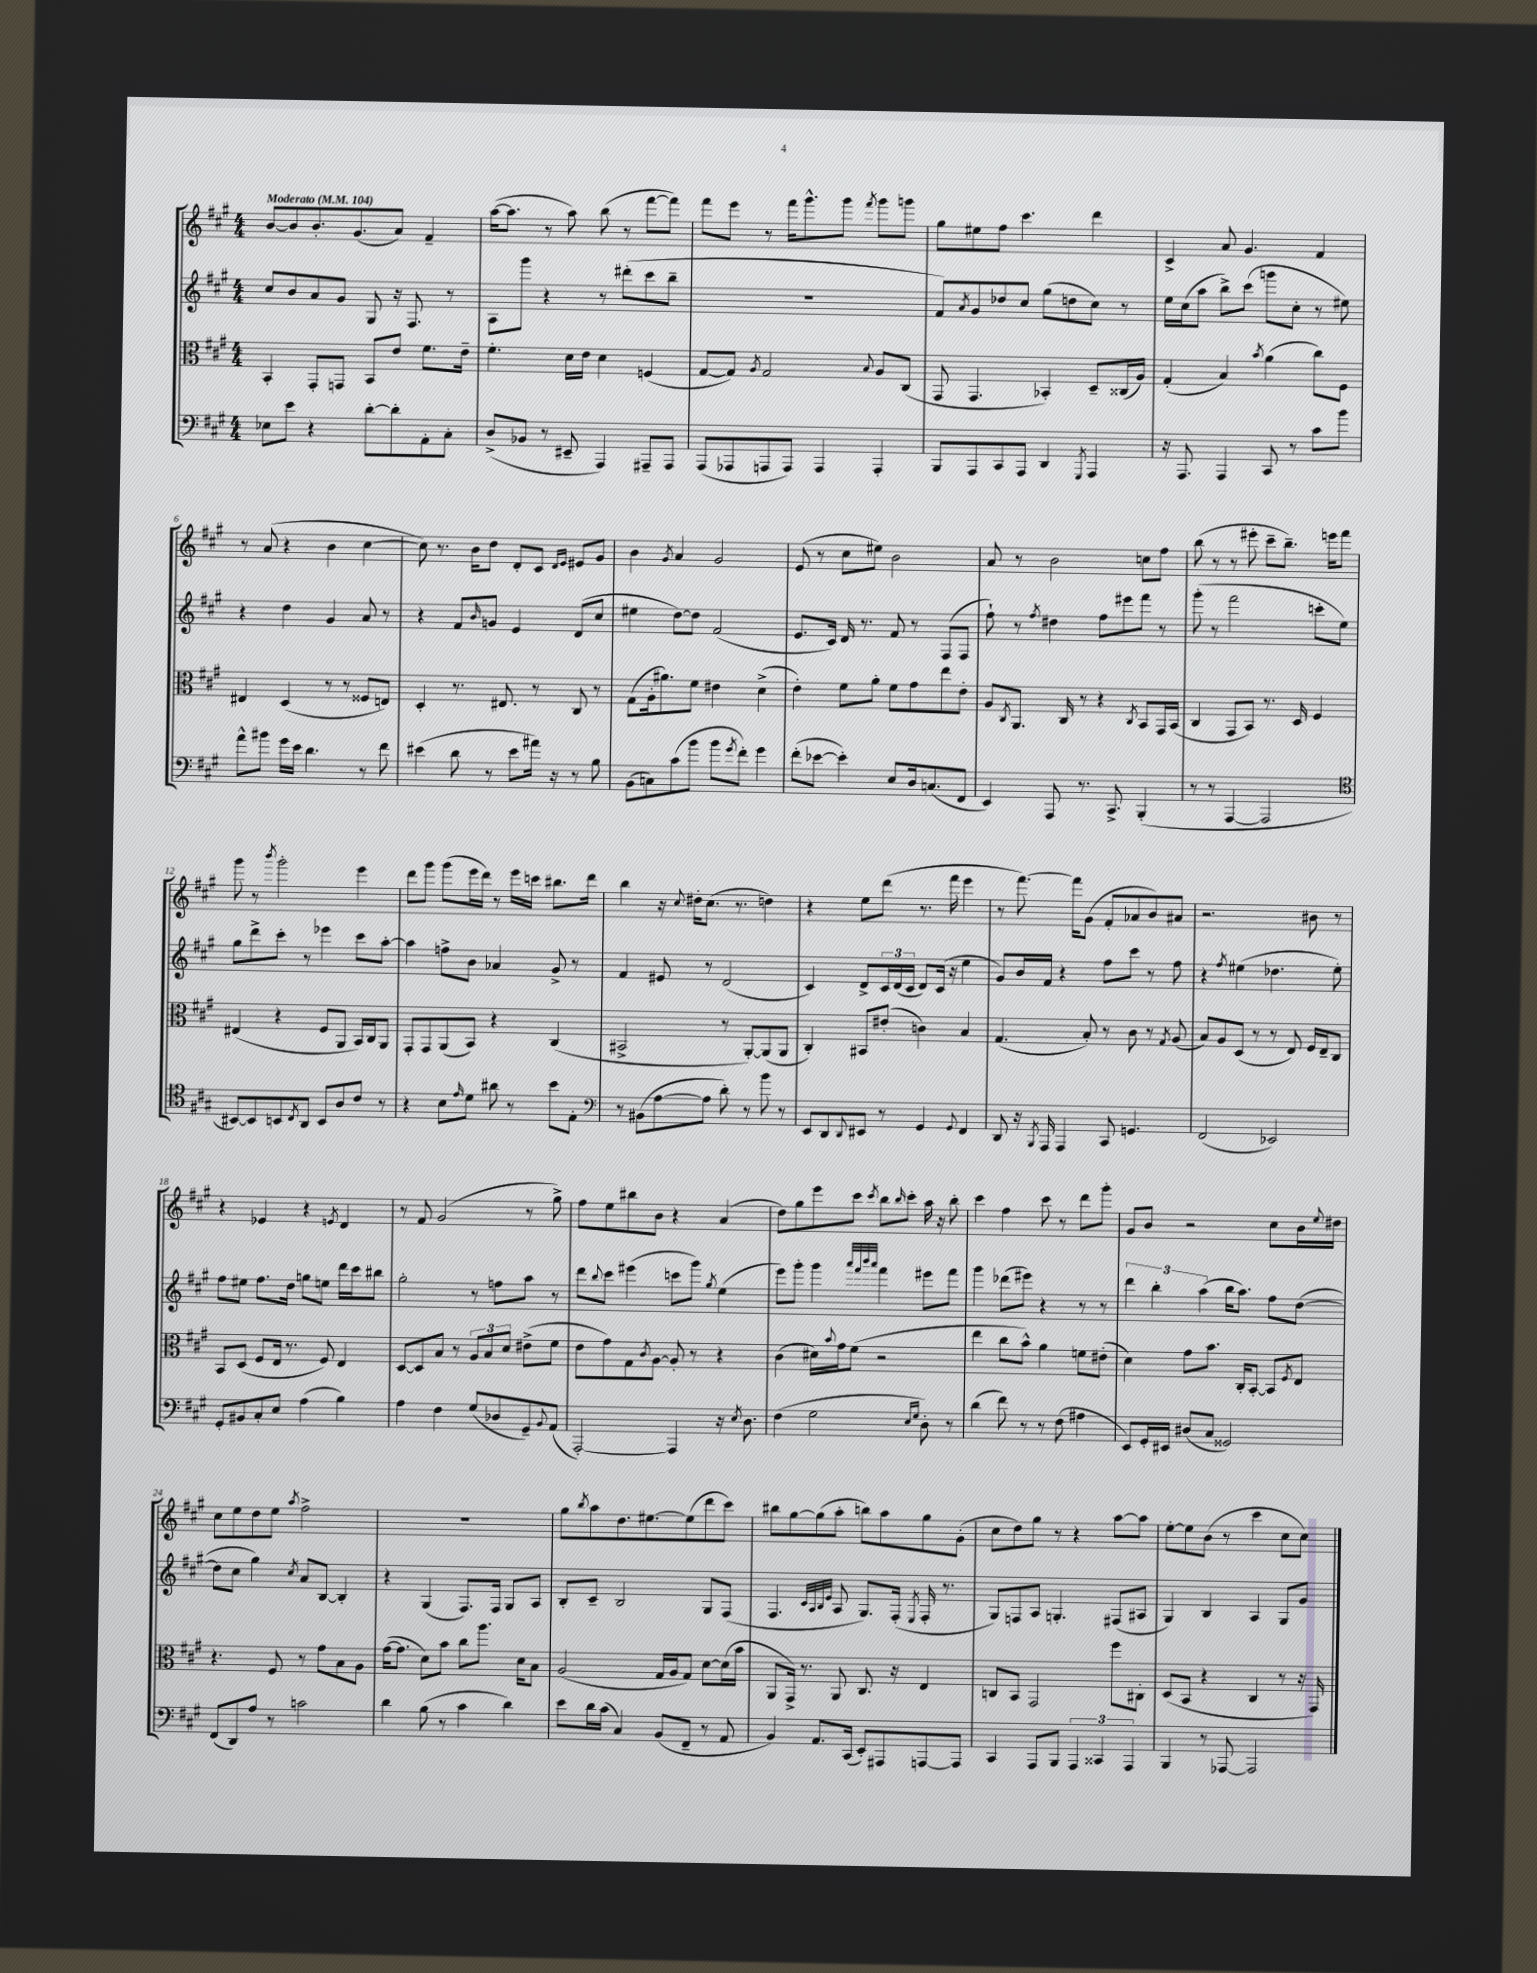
<<
\new StaffGroup <<
\new Staff = "s0" {
    \clef treble \key a \major \numericTimeSignature \time 4/4 \tempo "Moderato" 4 = 104
    b'8~ b'8 b'8.-. gis'8.( a'8) fis'4-- |
    a''16~( a''8. r8 a''8) b''8( r8 fis'''8~ fis'''8) |
    fis'''8 e'''8 r8 fis'''16 gis'''8.-^ gis'''8 \acciaccatura { fis'''8 } gis'''8 g'''8 |
    gis''8 eis''8 fis''8 cis'''4. d'''4 |
    cis'4-> a'8 gis'4. fis'4 |
    r8 a'8( r4 b'4 cis''4~ |
    cis''8) r8. b'16 d''8 d'8-. cis'8 \grace { d'16 e'16 } eis'8 gis'8 |
    b'4 \acciaccatura { gis'8 } a'4 gis'2 |
    e'8( r8 cis''8 eis''8) b'2 |
    a'8 r8 b'2 c''8 fis''8 |
    b''8( r8 r8 eis'''8-. cis'''8-- b''8.--) e'''16 fis'''8 |
    gis'''8 r8 \acciaccatura { b'''8 } gis'''2-. e'''4 |
    d'''8 gis'''8 gis'''8( e'''16 d'''16) r8 e'''16 c'''16 bis''8. d'''16 |
    b''4 r16 \appoggiatura { cis''8 } dis''16-. cis''8.( r8. d''4) |
    r4 e''8 d'''8( r8. fis'''16 e'''4 |
    r8 fis'''8.~) fis'''16 gis'8( fis'8-. aes'8 b'8) ais'8 |
    r2. bis'8 r8 |
    r4 ees'4 r4 \acciaccatura { e'8 } d'4 |
    r8 fis'8 gis'2( r8 gis''8->) |
    fis''8 e''8 bis''8 b'8 r4 a'4( |
    d''8) gis''8 e'''8 cis'''8 \acciaccatura { cis'''8 } b''8 \grace { b''16 } cis'''8-. a''16 r16 b''8-. |
    cis'''4 fis''4 cis'''8 r8 d'''8 gis'''8-. |
    gis'8 b'8 r2 cis''8 b'16 \appoggiatura { e''8 } dis''16 |
    cis''8 e''8 d''8 e''8 \acciaccatura { a''8 } fis''2-> |
    R1 |
    gis''8 \acciaccatura { b''8 } a''8 d''8. eis''8.~ eis''8( d'''8 cis'''8) |
    bis''8 gis''8~ gis''8( a''8-. b''8) a''8 gis''8 gis'8-.( |
    cis''8 d''8) gis''8 r8 r4 a''8~ a''8 |
    e''8~-. e''8 b'8( r8 cis'''4 cis''8 cis''8) \bar "|." |
}
\new Staff = "s1" {
    \clef treble \key a \major \numericTimeSignature \time 4/4
    cis''8 b'8 a'8 gis'8 gis8 r16 fis8. r8 |
    a8 gis'''8 r4 r8 dis'''8-.( cis'''8 b''8-- |
    R1 |
    fis'8) \acciaccatura { a'8 } gis'8 des''8 cis''8 gis''8( d''8 cis''8) r8 |
    e''16 cis''16( a''8 b''8->) cis'''8( g'''8 cis''8-. r8 eis''8) |
    r4 d''4 gis'4 a'8 r8 |
    r4 fis'8 \grace { b'16 } g'8 e'4 d'8( cis''8 |
    eis''4 d''8~) d''8 fis'2( |
    e'8. cis'16) d'16 r8. fis'8 r8 fis8( fis8 |
    fis''8-!) r8 \acciaccatura { fis''8 } dis''4 fis''8 eis'''8 fis'''8 r8 |
    gis'''8-.( r8 fis'''2 c'''8-. e''8) |
    gis''8 d'''8-> cis'''8-. r8 ees'''4 cis'''8 a''8~-. |
    a''4 f''8-> b'8 aes'4 gis'8-> r8 |
    fis'4 eis'8 r8 d'2( |
    cis'4) d'8-> \tuplet 3/2 { cis'16 d'16( cis'16 } d'8) cis'16( r16 e''4 |
    gis'8) b'16 fis'16 r4 fis''8 cis'''8 r8 fis''8 |
    r4 \acciaccatura { fis''8 } eis''4( des''4. eis''8-.) |
    fis''8 eis''8 fis''8. d''16 g''8 e''8 d'''16 cis'''16 bis''8 |
    gis''2-. r8 f''8 a''8 r8 |
    d'''8 \appoggiatura { b''8 } cis'''8 eis'''4( c'''8 gis'''8) \acciaccatura { gis''8 } e''4( |
    e'''8) gis'''8-. gis'''4 \grace { a'''32 fis'''32 b'''32 a'''32 } fis'''4 eis'''8 fis'''8 |
    gis'''4 des'''8( eis'''8) r4 r8 r8 |
    \tuplet 3/2 { d'''4 b''4-. a''4( } b''16 a''8.) fis''8 d''8~( |
    d''8 cis''8 gis''4) \acciaccatura { cis''8 } a'8 b8~ b4-. |
    r4 gis4( fis8.) fis16 gis8 a8 |
    b8-. cis'8-- b2 gis8 fis8( |
    fis4. \grace { cis'32 a32 b32 e'32 } a8 gis8.) fis16-.( \acciaccatura { e8 } fis16-. r8. |
    gis8) f8 a8 g4.-. fis8( ais8 |
    gis4) b4 a4 gis8 gis'8 \bar "|." |
}
\new Staff = "s2" {
    \clef alto \key a \major \numericTimeSignature \time 4/4
    b,4-. gis,8-. g,8 b,8 e'8 fis'8. e'16-- |
    fis'4.-. d'16 e'16 d'4 f4( |
    gis8~ gis8) \acciaccatura { a8 } gis2 \appoggiatura { b8 } a8 cis8( |
    gis,8 gis,4. bes,4-.) d8-- cisis16( a16) |
    gis4-.( b4) \acciaccatura { b'8 } a'4( cis''8) fis8 |
    eis4 d4( r8 r8 fisis8 e8) |
    d4-. r8. eis8. r8 cis8 r8 |
    gis8( a16-. ais'8.) fis'8 eis'4 d'4->( |
    e'4-.) fis'8 a'8-. fis'8 gis'8 e''8 e'8-. |
    a8 \acciaccatura { cis8 } a,8. cis16 r8 r4 \acciaccatura { cis8 } b,8 gis,16 b,16( |
    cis4 gis,8 b,8) r8. d16 fis4 |
    eis4( r4 fis8 a,8 b,16) cis16 a,8 |
    gis,8-. gis,8 a,8( b,8) r4 cis4( |
    bis,2-> r8 a,8~-.) a,8( a,8 |
    cis4-.) bis,8 eis'8-.( c'4) b4 |
    gis4.( b8-.) r8 cis'8 r8 \acciaccatura { gis8 } a8( |
    b8) a8 d8( r8 r8 e8) fis16 e16-- cis8 |
    b,8 d8( fis8 e16 r8. fis8) e4 |
    d8~ d8 b8 r8 \tuplet 3/2 { a8 b8 d'8 } eis'8->( fis'8 |
    e'8 gis'8) gis8 \acciaccatura { cis'8 } a8~ a8-. r8 r4 |
    cis'4( dis'16) \appoggiatura { b'8 } gis'16 fis'8( r2 |
    e''4 cis''8 b'8-^) a'4 f'8 eis'8-.( |
    d'4) gis'8 b'8. cis16-. b,8~-. b,8 \acciaccatura { fis8 } e8 |
    r4. fis8 r8 gis'8 b8 a8 |
    gis'16~( gis'8. d'8) b'8 cis''8 a''8. d'16 b8 |
    a2( gis16 a16 gis8) d'8~ d'16( b'16 |
    a,8 gis,16->) r8. a,8 cis8. r16 e4 |
    c8 b,8 gis,2 fis''8 cis8-. |
    d8( b,8 r4 cis4 r8 r16 gis,16) \bar "|." |
}
\new Staff = "s3" {
    \clef bass \key a \major \numericTimeSignature \time 4/4
    ees8 e'8 r4 d'8~-. d'8-. a,8-. cis8-. |
    d8->( bes,8 r8 eis,8-- a,,4) ais,,8-- ais,,8 |
    a,,8( aes,,8 a,,8 a,,8) a,,4 a,,4-. |
    b,,8 a,,8 cis,8 a,,8 d,4 \acciaccatura { gis,,8 } a,,4 |
    r16 a,,8. a,,4 cis,8 r8 cis'8 b'8 |
    a'8-^ bis'8 gis'16 e'16 d'4. r8 fis'8 |
    eis'4( d'8 r8 eis'8 ais'16) r16 r8 b8 |
    b,8( c8) cis'8( b'8 b'8 \acciaccatura { gis'8 } fis'8-.) gis'4 |
    fis'8-.( ees'8~ ees'4-.) e8 d16 c8.( fis,8 |
    e,4) a,,8 r8. cis,8.-> b,,4-.( |
    r8 r8 a,,4~ a,,2 |
    \clef tenor bis,8~) bis,8 b,8 \acciaccatura { cis8 } a,8 b,8 a8 cis'8 r8 |
    r4 b8 \grace { e'16 } d'8 ais'8 r8 b'8 e8-. |
    \clef bass r8 bis,8( a8~ a8 d'8-.) r8 b'8 r8 |
    e,8 d,8 \appoggiatura { d,8 } eis,8 r8 gis,4 \appoggiatura { gis,8 } fis,4 |
    d,8 r16 \acciaccatura { b,,8 } a,,16 a,,4 cis,8 g,4. |
    fis,2( ees,2) |
    gis,8-. bis,8 cis8-. e8 a4( b4) |
    a4 fis4 gis8( des8 gis,8--) \appoggiatura { b,8 } a,8( |
    a,,2~-.) a,,4 r16 \acciaccatura { e8 } d8. |
    fis4( gis2 \grace { e16 gis16 } d8-.) r8 |
    d'4( fis'8) r8 r8 fis8( ais4 |
    e,8) gis,16-. eis,16 dis8( cis8 gisis,2) |
    fis,8( d,8) a8 r8 c'2 |
    d'4 b8( r8 cis'4 d'4) |
    e'8 d'16 cis'16( cis4) b,8( fis,8-- r8 a,8 |
    b,4) a,8. cis,16( e,8-.) ais,,8 a,,8~ a,,8 |
    cis,4 a,,8 b,,8 \tuplet 3/2 { a,,4 cisis,4 a,,4 } |
    b,,4 r8 aes,,8~ aes,,2 \bar "|." |
}
>>
>>
